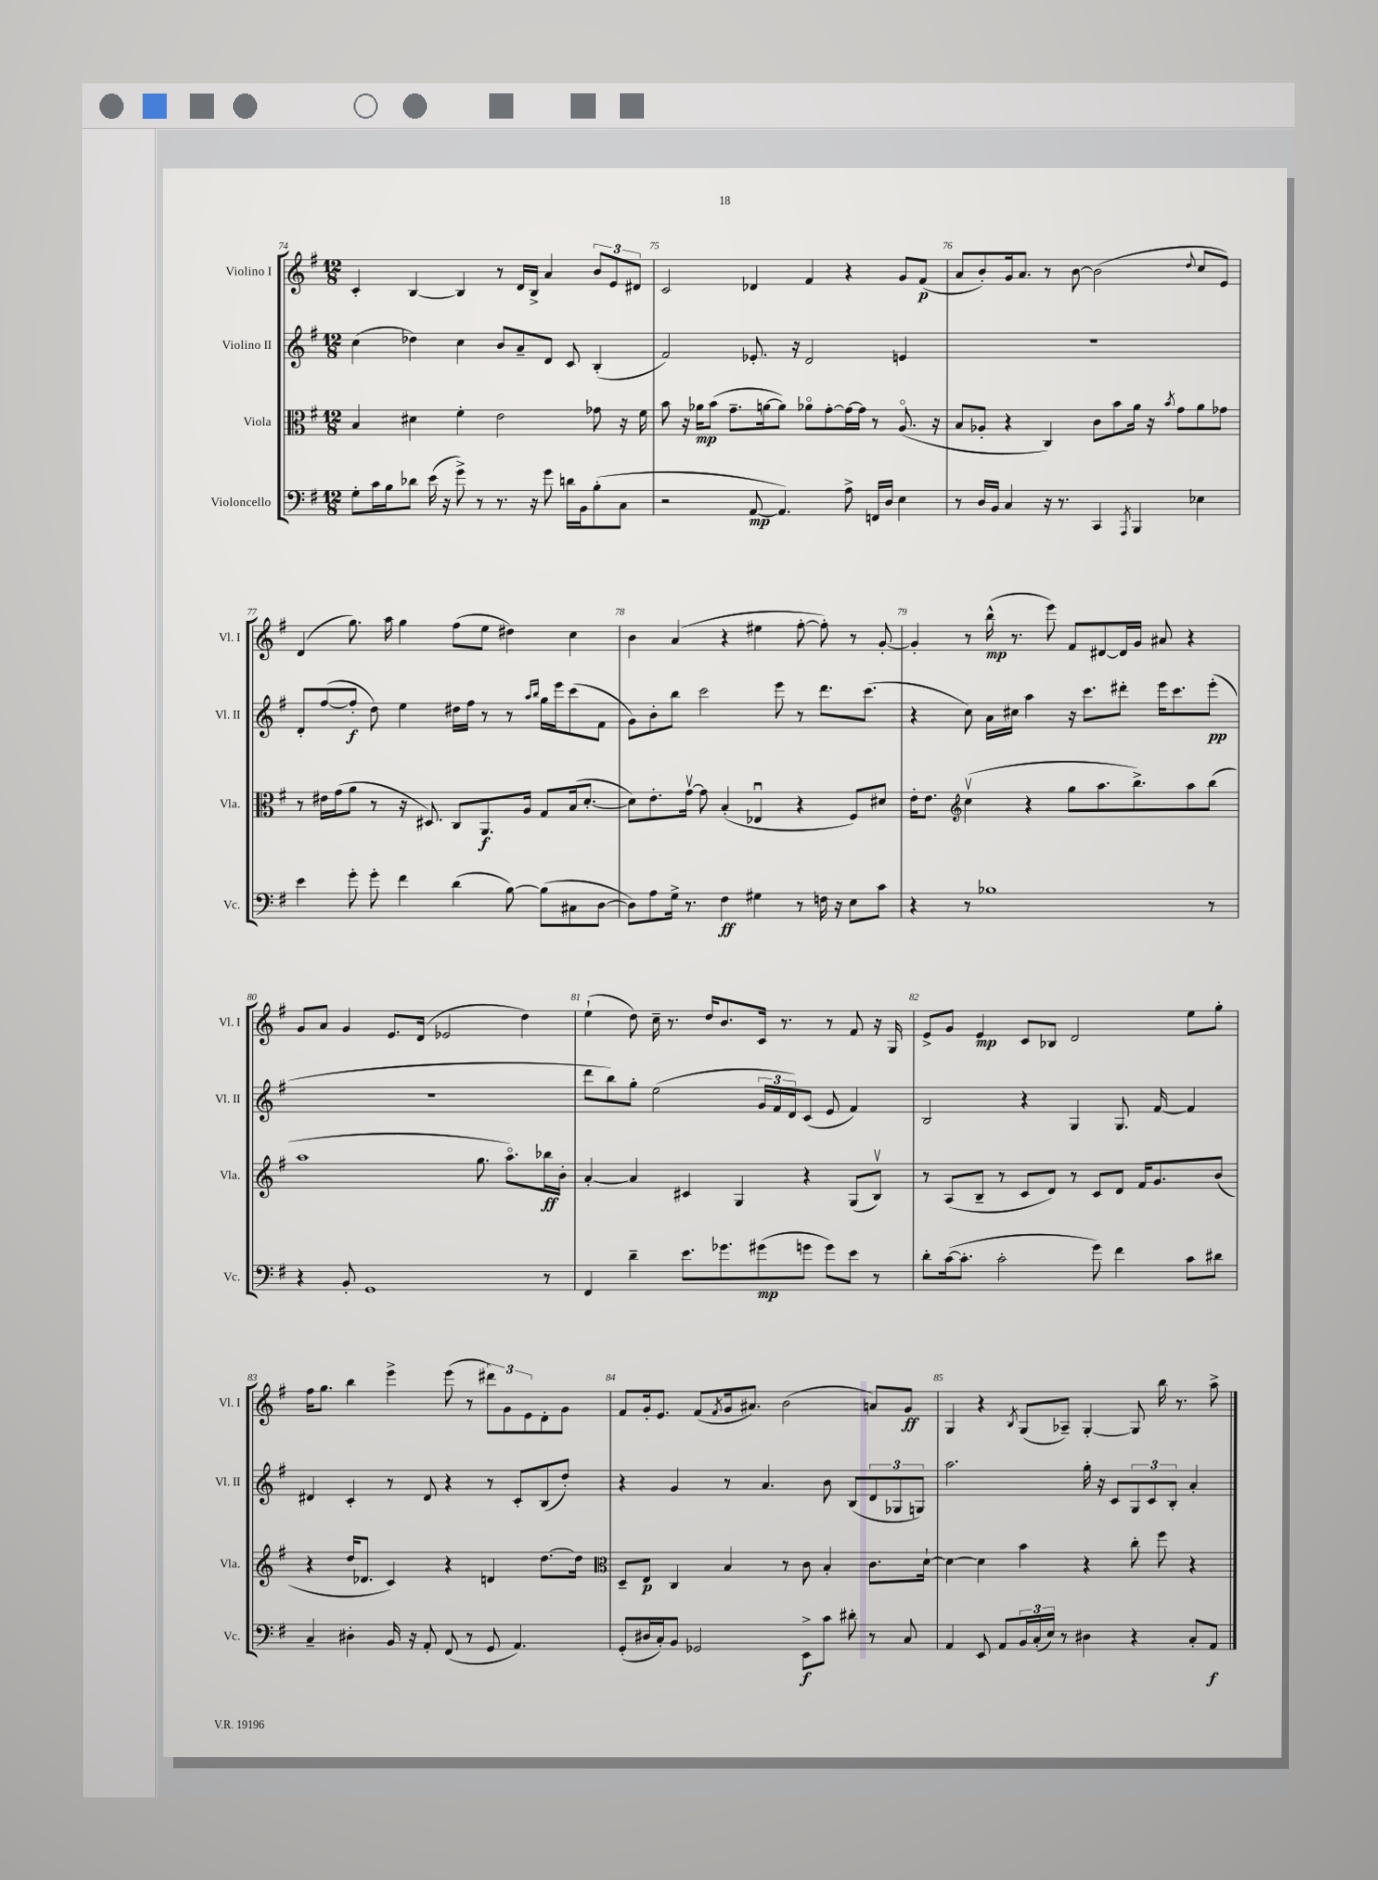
<<
\new StaffGroup <<
\new Staff = "s0" \with { instrumentName = "Violino I" shortInstrumentName = "Vl. I" } {
    \clef treble \key g \major \numericTimeSignature \time 12/8
    c'4-. b4~ b4 r8 d'16 b16-> a'4 \tuplet 3/2 { b'8 e'8 dis'8 } |
    c'2 des'4 fis'4 r4 g'8 fis'8\p( |
    a'8 b'8-.) g'16 a'8. r8 b'8~ b'2( \appoggiatura { d''8 } c''8 e'8) |
    d'4( g''8.) a''16 g''4 fis''8( e''8 dis''4) c''4 |
    b'4 a'4( r4 eis''4 fis''8~-. fis''8-.) r8 g'8~-. |
    g'4-. r8 b''16-^\mp( r8. e'''8) fis'8 dis'8~ dis'16 g'16 ais'8 r4 |
    g'8 a'8 g'4 e'8. d'16( ees'2 d''4) |
    e''4-!( d''8) c''16-- r8. d''16 b'8. c'16 r8. r8 fis'8 r16 g16 |
    e'8-> g'8 e'4\mp c'8 bes8 d'2 e''8 g''8-. |
    fis''16 g''8. b''4 e'''4-> e'''8( r8 \tuplet 3/2 { dis'''8) g'8 e'8 } d'8-. g'8 |
    fis'8 g'16-. e'8. fis'8( \acciaccatura { fis'8 } g'16 ais'8.) b'2( a'8) g'8\ff |
    g4 r4 \acciaccatura { b8 } g8( aes8--) g4~-. g8 b''16 r8. a''8-> \bar "|." |
}
\new Staff = "s1" \with { instrumentName = "Violino II" shortInstrumentName = "Vl. II" } {
    \clef treble \key g \major \numericTimeSignature \time 12/8
    c''4( des''4) c''4 b'8 a'8-- d'8 c'8 b4-.( |
    fis'2) ees'8.-. r16 d'2 e'4 |
    R1. |
    d'8-. fis''8~( fis''8-.\f d''8) e''4 dis''16 fis''16 r8 r8 \grace { a''16 b''16 } g''16 e'''16 c'''8( fis'8 |
    g'8) b'8-. b''8 c'''2 e'''8 r8 d'''8. c'''8.( |
    r4 c''8) a'16 cis''16 a''4 r16 c'''8. dis'''8-. e'''16 c'''8. e'''8-.\pp( |
    R1. |
    d'''8 b''8) g''8-. e''2( \tuplet 3/2 { g'16 fis'16 d'16) } c'8( e'8 fis'4) |
    b2 r4 g4 g8. fis'16~ fis'4 |
    dis'4 c'4-. r8 dis'8 r4 r8 c'8-. b8( d''8-.) |
    r4 g'4 r8 a'4. b'8 b8( \tuplet 3/2 { d'8 ges8 g8) } |
    a''2. g''16-. r16 c'8 \tuplet 3/2 { g8 c'8 b8-. } a'4-. \bar "|." |
}
\new Staff = "s2" \with { instrumentName = "Viola" shortInstrumentName = "Vla." } {
    \clef alto \key g \major \numericTimeSignature \time 12/8
    b4 dis'4 fis'4-. e'2 ges'8 r16 fis'16 |
    b'8 r16 aes'16\mp b'8( g'8.-- a'16~ a'8) aes'8\flageolet g'8~-. g'16~ g'16 r8 a8.\flageolet( r16 |
    b8 aes8-. r4 c4) c'8 b'8 a'16 r16 \acciaccatura { b'8 } g'8 a'8 ges'8 |
    r8 eis'16 g'16( a'8 r8 r16 dis8.) c8 a,8.\f a16 g8 b16( d'8.~-. |
    d'8) e'8.-. g'16~\upbow g'8 b4-.( ees4\downbow r4 fis8) dis'8 |
    e'16-. e'8. \clef treble c''4\upbow( r4 g''8 a''8. b''8.->) a''8 b''8( |
    a''1 g''8. a''8.\flageolet) bes''16\ff b'16-. |
    a'4~-. a'4 cis'4 g4 r4 g8( b8\upbow) |
    r8 a8( b8-- r8 c'8 d'8) r8 c'8 d'8 fis'16 g'8. b'8( |
    r4 d''16 des'8. c'4) r4 d'4 d''8.~ d''16 |
    \clef alto d8-- e8\p c4 b4 r8 c'8 b4-. c'8. d'16~-! |
    d'4~ d'4 b'4 r4 c''8-. fis''8 r4 \bar "|." |
}
\new Staff = "s3" \with { instrumentName = "Violoncello" shortInstrumentName = "Vc." } {
    \clef bass \key g \major \numericTimeSignature \time 12/8
    g8-. c'16 b16 des'8 e'16( r16 g'8->) r8 r8. r16 g'8 d'16 b,16 b8-.( c8 |
    r2 a,8~\mp a,4.) a8-> f,16 d16 e4 |
    r8 d16 b,16 c4 r16 r8. c,4 \acciaccatura { a,,8 } b,,4 ees4 |
    e'4 g'8-. g'8-. fis'4 d'4( b8~) b8( cis8 d8~ |
    d8) a8 g16-> r8. fis4\ff gis4 r8 f16 r16 e8 c'8 |
    r4 r8 bes1 r8 |
    r4 b,8-. g,1 r8 |
    fis,4 d'4-- e'8. ges'8. gis'8\mp( g'8 g'8) e'8 r8 |
    d'8-. c'16~( c'8.-. c'2-. g'8) fis'4 c'8 dis'8 |
    c4-- dis4-. b,16 r16 a,8-. fis,8( r8 g,8 a,4.) |
    g,8-.( dis16 c16-.) b,8 ges,2 e,8->\f c'8 dis'8-. r8 c8 |
    a,4 e,8 a,8 \tuplet 3/2 { b,16 c16-.( e16) } r8 dis4 r4 c8-. a,8\f \bar "|." |
}
>>
>>
\layout { \context { \Score currentBarNumber = #74 \override BarNumber.break-visibility = ##(#f #t #t) barNumberVisibility = #all-bar-numbers-visible } }
